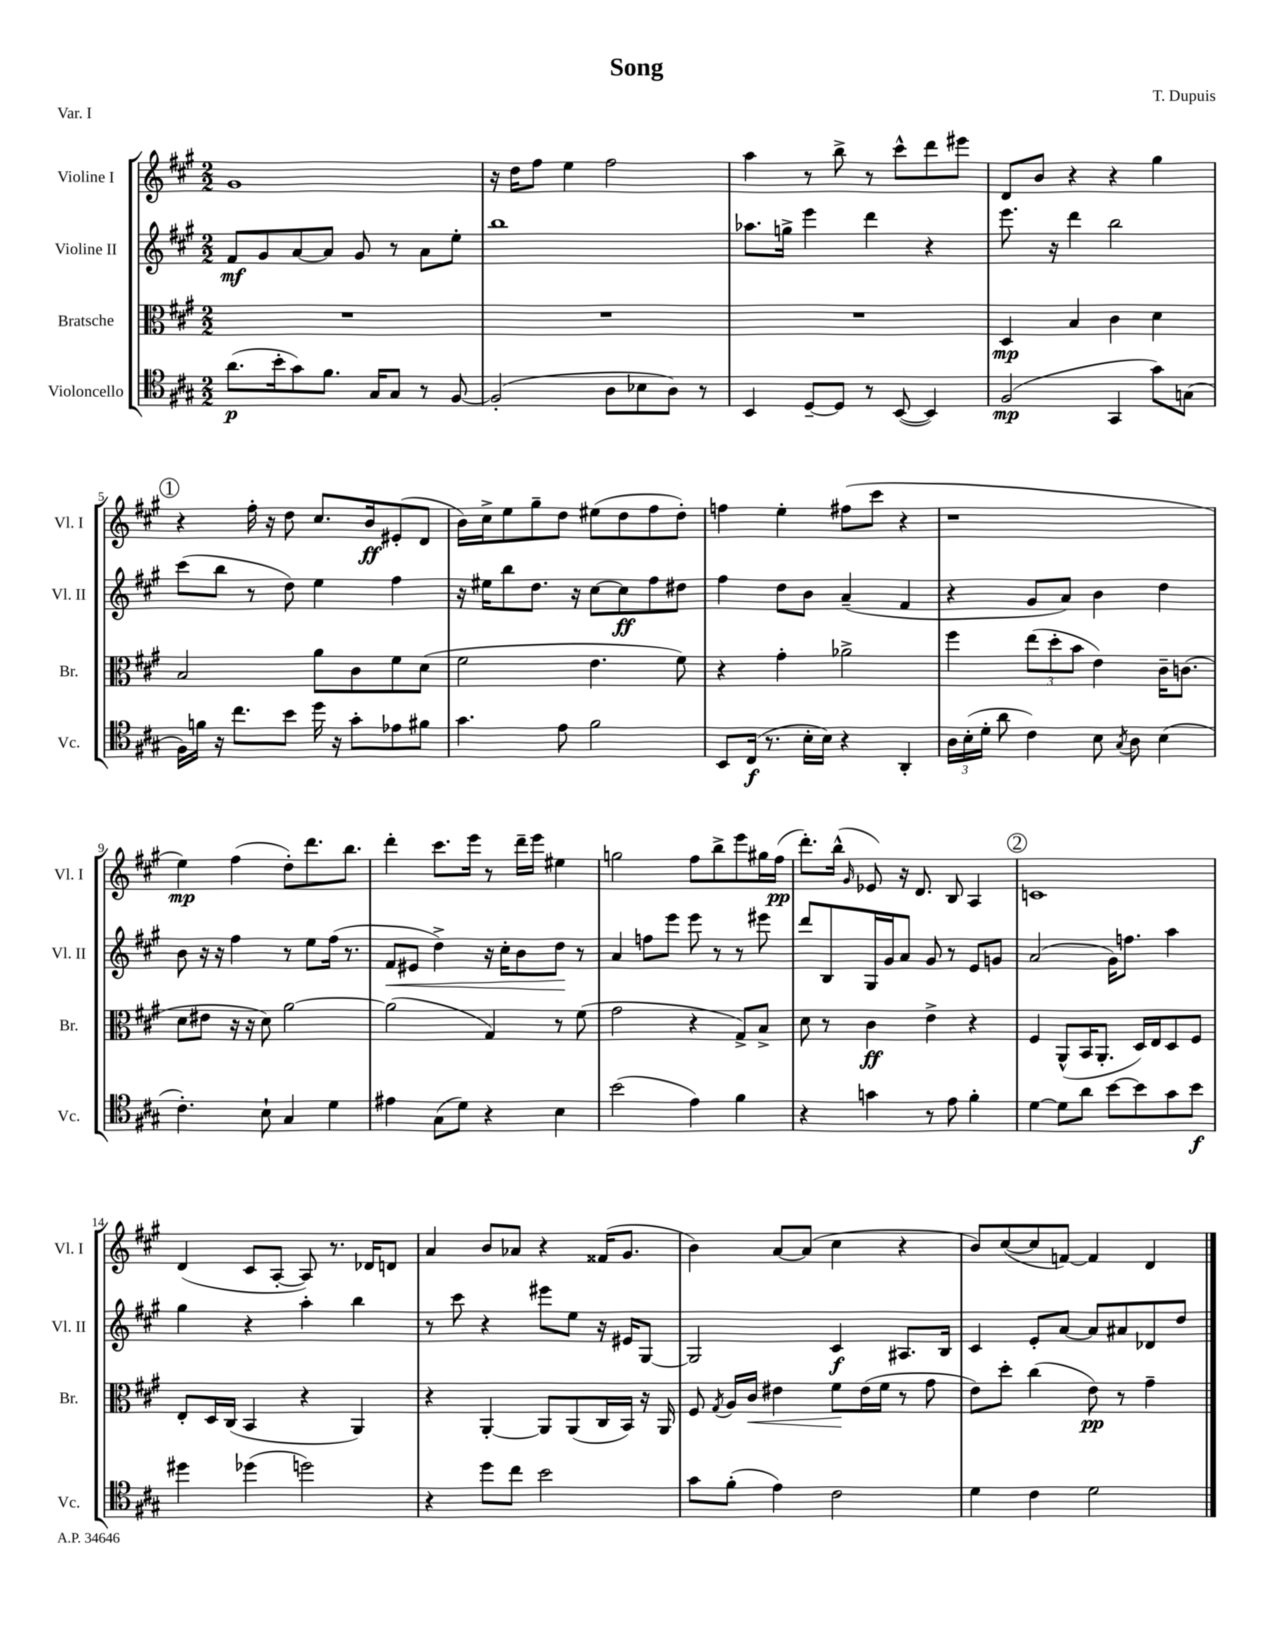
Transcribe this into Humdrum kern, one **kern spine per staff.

**kern	**kern	**kern	**kern
*staff4	*staff3	*staff2	*staff1
*clefC4	*clefC3	*clefG2	*clefG2
*k[f#c#g#]	*k[f#c#g#]	*k[f#c#g#]	*k[f#c#g#]
*M2/2	*M2/2	*M2/2	*M2/2
(8.a	1r	8f#	1g#
.	.	8g#	.
16b'	.	.	.
8g#)	.	[8a	.
8.f#	.	8a]	.
.	.	8g#	.
16G#	.	.	.
8G#	.	8r	.
8r	.	8a	.
[8F#	.	8ee'	.
=	=	=	=
(2F#']	1r	1bb	16r
.	.	.	16dd
.	.	.	8ff#
.	.	.	4ee
8A	.	.	2ff#
8B-	.	.	.
8A)	.	.	.
8r	.	.	.
=	=	=	=
4BB	1r	8.aa-	4aa
.	.	16gg^	.
[8D~	.	4eee	8r
8D]	.	.	8bb^
8r	.	4ddd	8r
([8BB	.	.	8ccc#^^
4BB])	.	4r	8ddd
.	.	.	8eee#
=	=	=	=
(2F#	4D	8.eee	8d
.	.	.	8b
.	.	16r	.
.	4B	4ddd	4r
4GG#	4c#	2bb	4r
8g#)	4d	.	4gg#
(8G	.	.	.
=	=	=	=
16F#)	2B	(8ccc#	4r
16f	.	.	.
16r	.	8bb	.
8.cc#	.	.	.
.	.	8r	16ff#'
.	.	.	16r
8b	.	8dd)	8dd
16dd	8a	4ee	8.cc#
16r	.	.	.
8g#'	8c#	.	.
.	.	.	16b
8e-	8f#	4ff#	(8e#'
8f#	(8d	.	8d
=	=	=	=
4.g#	2f#	16r	16b)
.	.	16ee#	16cc#^
.	.	8bb	8ee
.	.	8.dd	8gg#~
8e	.	.	8dd
.	.	16r	.
2f#	4.e	[8cc#	(8ee#
.	.	8cc#]	8dd
.	.	8ff#	8ff#
.	8f#)	8dd#	8dd')
=	=	=	=
8BB	4r	4ff#	4ff
(16C#	.	.	.
8.r	.	.	.
.	4g#'	8dd	4ee'
16B'	.	8b	.
16B)	.	.	.
4r	2a-^	(4a~	(8ff#
.	.	.	8ccc#
4AA'	.	4f#	4r
=	=	=	=
24A	4ff#	4r	1r
(24B'	.	.	.
24d'	.	.	.
8a	.	.	.
4c#)	(12ee	8g#	.
.	12dd'	.	.
.	.	8a)	.
.	12b	.	.
8B	4e)	4b	.
8qG#	.	.	.
8A	.	.	.
(4B	16c#~	4dd	.
.	(8.c	.	.
=	=	=	=
4.c#')	8d	8b	4ee)
.	8e#	16r	.
.	.	16r	.
.	16r	4ff#	(4ff#
.	16r	.	.
8B`	8d)	.	.
4G#	[2a	8r	8dd')
.	.	8ee	8.ddd
4d	.	(16ff#	.
.	.	8.r	8.bb
=	=	=	=
4e#	(2a]	8f#	4ddd'
.	.	8e#	.
(8G#	.	4dd^)	8.ccc#
8d)	.	.	.
.	.	.	16eee
4r	4G#)	16r	8r
.	.	16cc#'	.
.	.	8b	16ddd~
.	.	.	16eee
4B	8r	8dd	4ee#
.	(8f#	8r	.
=	=	=	=
(2b	2g#	4a	2gg
.	.	8ff	.
.	.	8eee	.
4e)	4r	8eee	8ff#
.	.	8r	8bb^
4f#	8G#^)	8r	8eee
.	8B^	8eee#	16gg#
.	.	.	(16ff#
=	=	=	=
4r	8d	8ddd	8.ddd')
.	8r	8B	.
.	.	.	(16bb^^
.	.	.	16qqg#
4g	4c#	16G#	8e-)
.	.	16g#	.
.	.	8a	16r
.	.	.	8.d
8r	4e^	8g#	.
8e	.	8r	8B
4f#'	4r	8e	4A
.	.	8g	.
=	=	=	=
[4d	4F#	(2a	1c
8d]	(8AA^^	.	.
8a	16BB	.	.
.	8.AA'	.	.
[8b	.	16g#)	.
.	.	8.ff	.
8b]	16D)	.	.
.	16E	.	.
8g#	8D	4aa	.
8b	8F#	.	.
=	=	=	=
4dd#	8E'	4gg#	(4d
.	16D	.	.
.	(16C#	.	.
(4dd-	4BB	4r	8c#
.	.	.	[8A'
2dd)	4r	4aa'	8A])
.	.	.	8.r
.	4AA)	4bb	.
.	.	.	16d-
.	.	.	8d
=	=	=	=
4r	4r	8r	4a
.	.	8ccc#	.
8dd	[4AA'	4r	8b
8cc#	.	.	8a-
2b	8AA]	8eee#	4r
.	(8AA	8ee	.
.	16C#	16r	(16f##
.	16BB)	16e#	8.g#
.	16r	[8G#	.
.	16AA	.	.
=	=	=	=
8g#	8F#	2G#]	4b)
.	8qG#	.	.
(8f#'	16A	.	.
.	16c#	.	.
4e)	4e#	.	[8a
.	.	.	(8a]
2c#	8f#	4c#	4cc#
.	(16e#	.	.
.	16f#	.	.
.	8r	8.A#	4r
.	8g#	.	.
.	.	16B	.
=	=	=	=
4d	8e)	4c#	8b)
.	8dd'	.	([8cc#
4c#	(4cc#	8e'	8cc#]
.	.	[8a	[8f)
2d	8e)	8a]	4f]
.	8r	8a#	.
.	4g#~	8d-	4d
.	.	8dd	.
==	==	==	==
*-	*-	*-	*-
